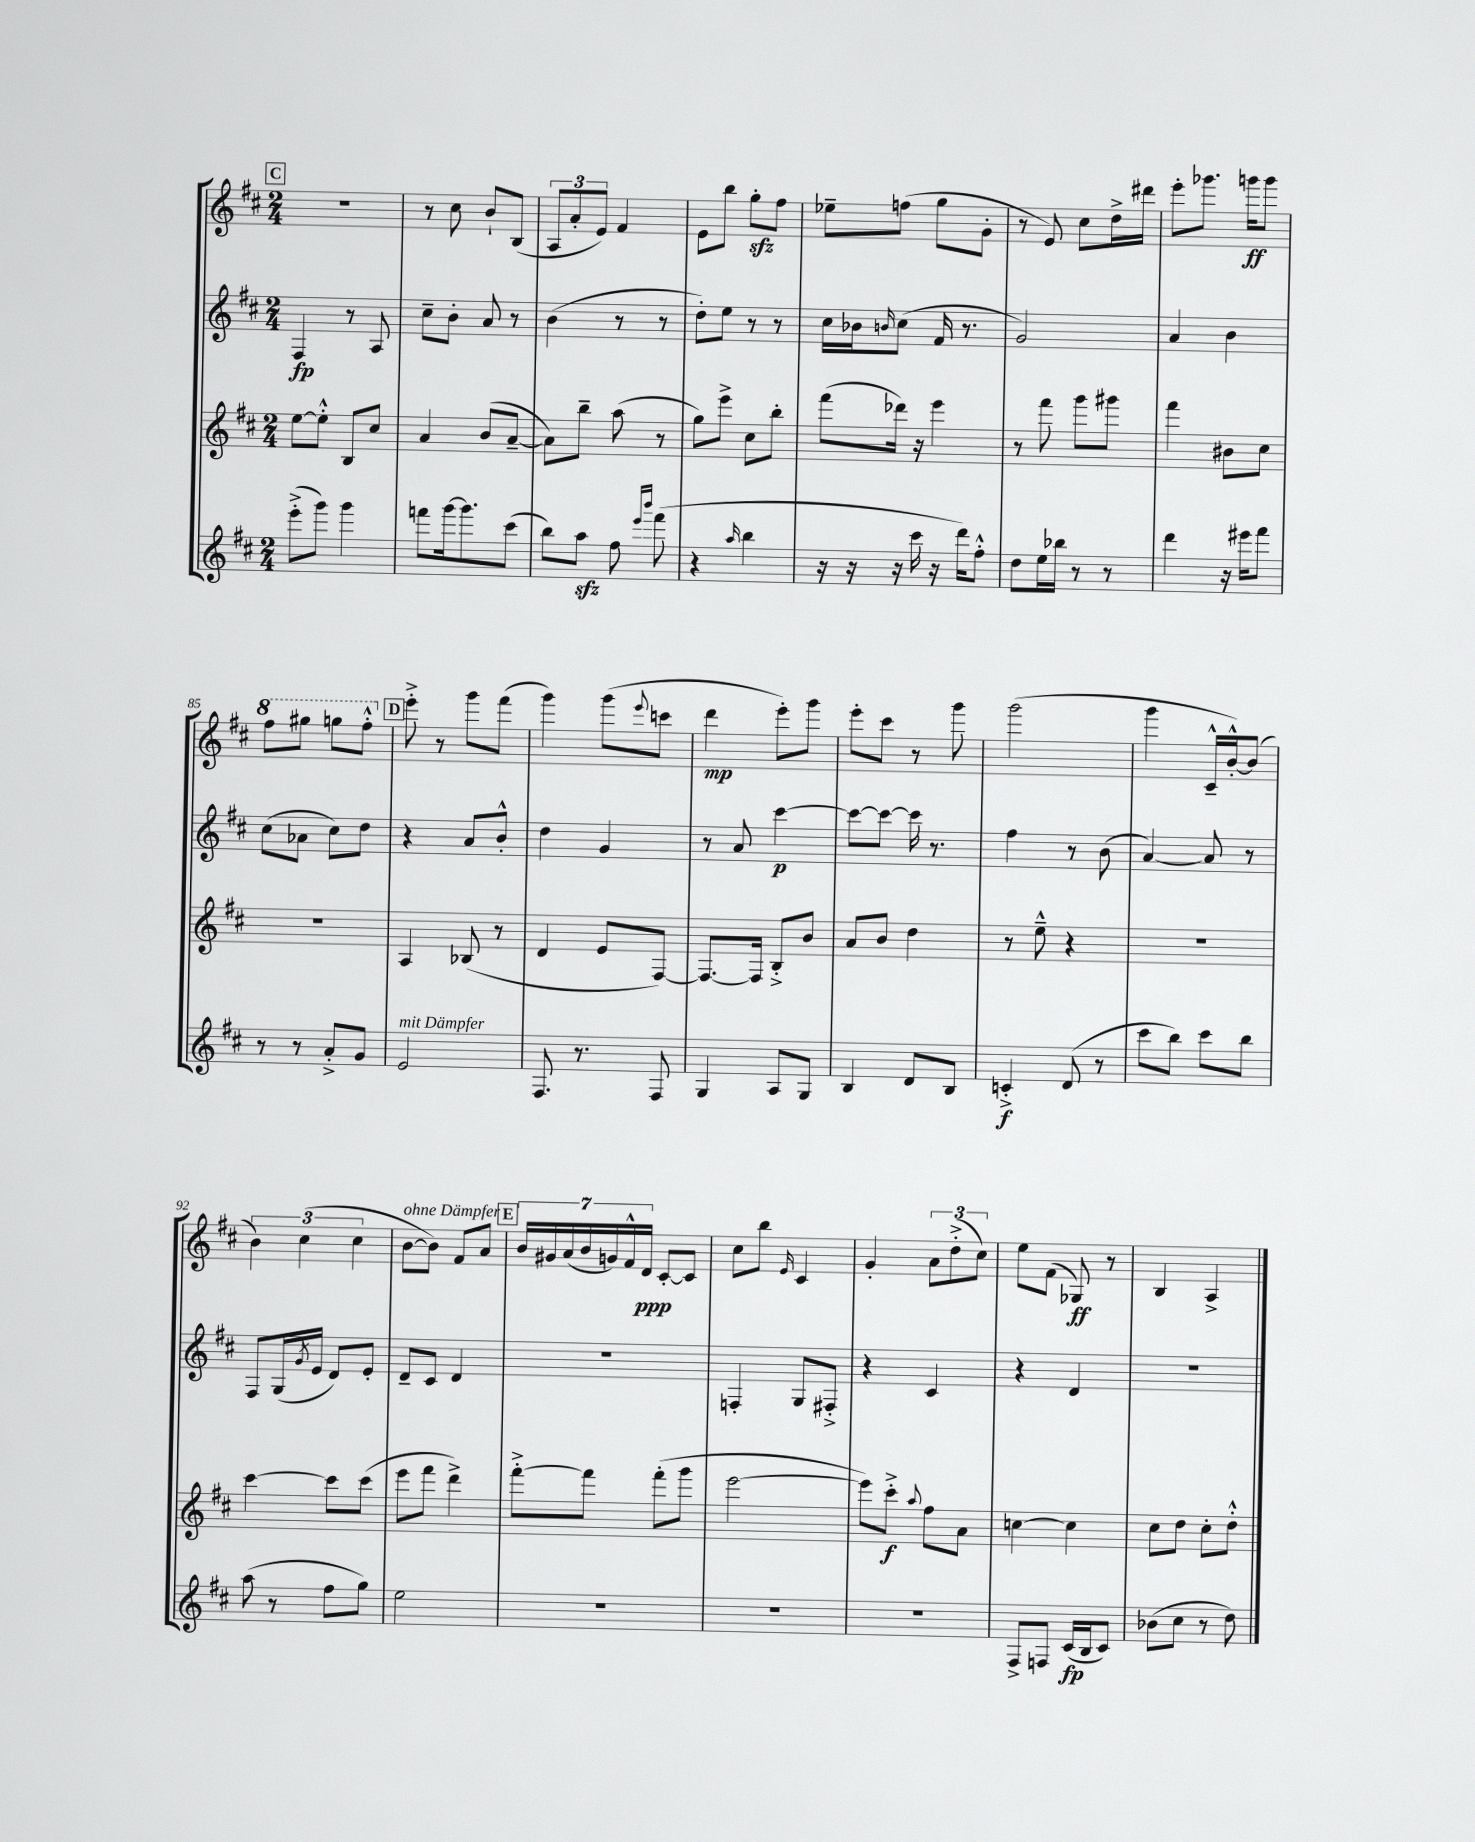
<<
\new StaffGroup <<
\new Staff = "s0" {
    \clef treble \key d \major \numericTimeSignature \time 2/4
    \mark \markup { \box "C" } R2 |
    r8 cis''8 b'8-! b8( |
    \tuplet 3/2 { a8 a'8-. e'8) } fis'4 |
    e'8 b''8 g''8-.\sfz fis''8 |
    ees''8-- f''8( g''8 g'8-. |
    r8 e'8) cis''8 d''16-> dis'''16 |
    e'''8-. ges'''8. g'''16\ff g'''8 |
    \ottava #1 fis'''8 gis'''8 g'''8 fis'''8-.-^ \ottava #0 |
    \mark \markup { \box "D" } e'''8-.-> r8 g'''8 fis'''8( |
    g'''4) g'''8( \appoggiatura { e'''8 } c'''8 |
    d'''4\mp e'''8-.) g'''8 |
    e'''8-. cis'''8 r8 g'''8 |
    g'''2( |
    g'''4 cis'16---^ b'16~-.-^) b'8( |
    \tuplet 3/2 { b'4) cis''4( cis''4 } |
    b'8~^\markup { \italic "ohne Dämpfer" } b'8) fis'8 a'8 |
    \mark \markup { \box "E" } \tuplet 7/4 { b'16 gis'16 a'16( b'16 g'16) fis'16-^ d'16\ppp } cis'8~-. cis'8 |
    cis''8 b''8 \grace { e'16 } cis'4 |
    g'4-. \tuplet 3/2 { a'8 d''8-.->( cis''8) } |
    e''8 fis'8( ges8\ff) r8 |
    b4 a4-> \bar "|." |
}
\new Staff = "s1" {
    \clef treble \key d \major \numericTimeSignature \time 2/4
    \mark \markup { \box "C" } fis4\fp r8 a8 |
    cis''8-- b'8-. a'8 r8 |
    b'4( r8 r8 |
    d''8-.) e''8 r8 r8 |
    cis''16 bes'16 \grace { b'16 } cis''8( fis'16 r8. |
    g'2) |
    a'4 b'4 |
    cis''8( aes'8 cis''8) d''8 |
    \mark \markup { \box "D" } r4 a'8 b'8-.-^ |
    d''4 g'4 |
    r8 a'8 cis'''4~\p |
    cis'''8~ cis'''8~ cis'''16 r8. |
    fis''4 r8 b'8( |
    a'4~) a'8 r8 |
    fis8 g16( \acciaccatura { g'8 } e'16 d'8) e'8-. |
    d'8-- cis'8 d'4 |
    \mark \markup { \box "E" } R2 |
    f4-. g8 fis8-.-> |
    r4 cis'4 |
    r4 d'4 |
    r2 \bar "|." |
}
\new Staff = "s2" {
    \clef treble \key d \major \numericTimeSignature \time 2/4
    \mark \markup { \box "C" } e''8~ e''8-.-^ b8 cis''8 |
    a'4 b'8( a'8~-- |
    a'8) b''8-- a''8( r8 |
    g''8) e'''8-> cis''8 b''8-. |
    fis'''8( des'''16) r16 e'''4 |
    r8 fis'''8 g'''8 gis'''8 |
    fis'''4 bis'8 cis''8 |
    R2 |
    \mark \markup { \box "D" } a4 bes8( r8 |
    d'4 e'8 fis8~) |
    fis8.~ fis16 b8-.-> b'8 |
    a'8 b'8 d''4 |
    r8 e''8---^ r4 |
    r2 |
    cis'''4~ cis'''8 cis'''8( |
    e'''8 fis'''8 d'''4->) |
    \mark \markup { \box "E" } fis'''8~-.-> fis'''8 fis'''8-.( g'''8 |
    e'''2~ |
    e'''8) cis'''8-.->\f \appoggiatura { a''8 } fis''8 a'8 |
    c''4~ c''4 |
    cis''8 d''8 cis''8-. d''8-.-^ \bar "|." |
}
\new Staff = "s3" {
    \clef treble \key d \major \numericTimeSignature \time 2/4
    \mark \markup { \box "C" } e'''8-.->( g'''8) g'''4 |
    f'''8 g'''16~ g'''8. cis'''8( |
    b''8) a''8\sfz fis''8 \grace { e'''16 b'''16 } fis'''8( |
    r4 \grace { a''16 } b''4 |
    r16 r16 r16 cis'''16 r16 d'''16) fis''8-.-^ |
    d''8 e''16 bes''16 r8 r8 |
    d'''4 r16 eis'''16 fis'''8 |
    r8 r8 a'8-.-> g'8 |
    \mark \markup { \box "D" } e'2^\markup { \italic "mit Dämpfer" } |
    fis8. r8. fis8 |
    g4 a8 g8 |
    b4 d'8 b8 |
    c'4-.->\f d'8( r8 |
    cis'''8 b''8) cis'''8 b''8 |
    a''8( r8 fis''8 g''8) |
    e''2 |
    \mark \markup { \box "E" } R2 |
    R2 |
    R2 |
    fis8-> f8 cis'16\fp( b16 cis'8) |
    bes'8( cis''8 r8 d''8) \bar "|." |
}
>>
>>
\layout { \context { \Score currentBarNumber = #78 } }
